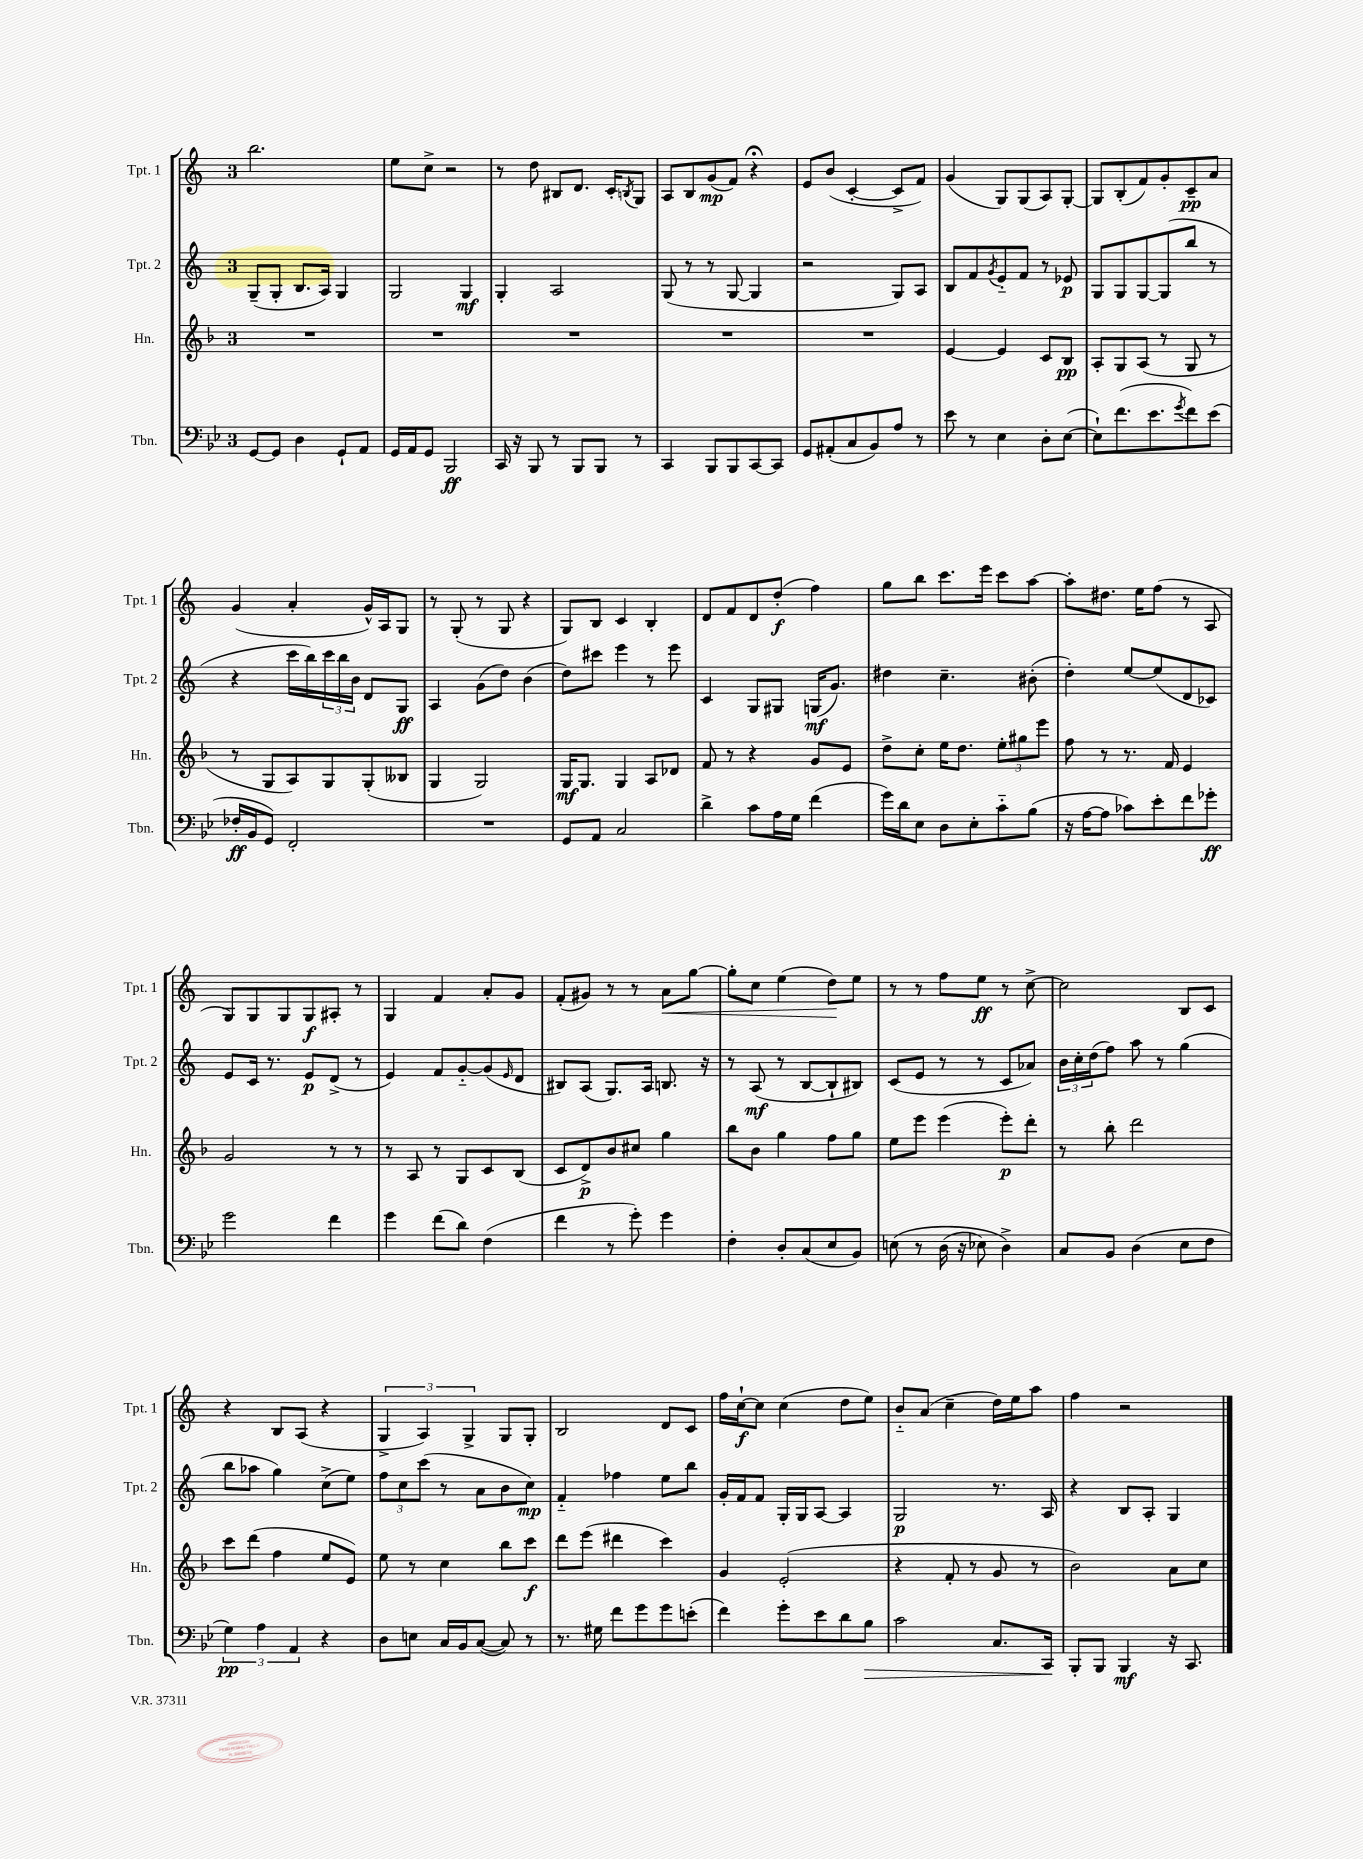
<<
\new StaffGroup <<
\new Staff = "s0" \with { instrumentName = "Tpt. 1" shortInstrumentName = "Tpt. 1" } {
    \clef treble \key c \major \once \override Staff.TimeSignature.style = #'single-digit \time 3/4
    b''2. |
    e''8 c''8-> r2 |
    r8 d''8 bis8 d'8. c'16-. \acciaccatura { b8 } g8 |
    a8 b8 g'8\mp( f'8) r4\fermata |
    e'8 b'8( c'4~-. c'8-> f'8) |
    g'4( g8) g8( a8) g8~-. |
    g8 b8-.( f'8) g'8-. c'8--\pp a'8 |
    g'4( a'4-. g'16-^) a16 g8 |
    r8 g8-.( r8 g8 r4 |
    g8) b8 c'4 b4-. |
    d'8 f'8 d'8 d''8-.\f( f''4) |
    g''8 b''8 c'''8. e'''16 c'''8 a''8~ |
    a''8-. dis''8. e''16 f''8( r8 a8 |
    g8) g8 g8 g8\f ais8-. r8 |
    g4 f'4 a'8-. g'8 |
    f'8-.( gis'8) r8 r8 a'8\< g''8~ |
    g''8-. c''8 e''4( d''8\!) e''8 |
    r8 r8 f''8 e''8\ff r8 c''8~-> |
    c''2 b8 c'8 |
    r4 b8 a8( r4 |
    \tuplet 3/2 { g4-> a4) g4-> } g8 g8-. |
    b2 d'8 c'8 |
    f''16 c''16~-!\f c''8 c''4( d''8 e''8) |
    b'8-_ a'8( c''4-- d''16) e''16 a''8 |
    f''4 r2 \bar "|." |
}
\new Staff = "s1" \with { instrumentName = "Tpt. 2" shortInstrumentName = "Tpt. 2" } {
    \clef treble \key c \major \once \override Staff.TimeSignature.style = #'single-digit \time 3/4
    g8--( g8-. b8. a16) g4 |
    g2 g4\mf |
    g4-. a2 |
    g8( r8 r8 g8~ g4 |
    r2 g8) a8 |
    b8 f'8 \acciaccatura { g'8 } e'8-_ f'8 r8 ees'8\p |
    g8 g8 g8~ g8( b''8 r8 |
    r4 c'''16 b''16) \tuplet 3/2 { c'''16 b''16 b'16 } d'8 g8\ff |
    a4 g'8( d''8) b'4( |
    d''8) cis'''8 e'''4 r8 e'''8 |
    c'4 g8 gis8 g16\mf( g'8.) |
    dis''4 c''4.-- bis'8-.( |
    d''4-.) e''8~ e''8( d'8 ces'8) |
    e'8 c'16 r8. e'8\p d'8->( r8 |
    e'4) f'8 g'8~-_ g'8( \grace { e'16 } d'8 |
    bis8) a8( g8.) a16 b8. r16 |
    r8 a8\mf( r8 b8~ b8-! bis8) |
    c'8( e'8 r8 r8 c'8 aes'8) |
    \tuplet 3/2 { b'16 c''16-. d''16( } f''8) a''8 r8 g''4( |
    b''8 aes''8 g''4) c''8->( e''8) |
    \tuplet 3/2 { f''8 c''8 c'''8( } r8 a'8 b'8 c''8\mp) |
    f'4-_ fes''4 e''8 b''8 |
    g'16-. f'16 f'8 g16-. g16 a8~ a4 |
    g2\p r8. a16 |
    r4 b8 a8-. g4 \bar "|." |
}
\new Staff = "s2" \with { instrumentName = "Hn." shortInstrumentName = "Hn." } {
    \clef treble \key f \major \once \override Staff.TimeSignature.style = #'single-digit \time 3/4
    R2. |
    R2. |
    R2. |
    R2. |
    R2. |
    e'4~ e'4 c'8 bes8\pp |
    a8-. g8 a8( r8 g8 r8 |
    r8 g8 a8) g8 g8-.( beses8 |
    g4 g2) |
    g16\mf g8. g4 a8 des'8 |
    f'8 r8 r4 g'8 e'8 |
    d''8-> c''8-. e''16 d''8. \tuplet 3/2 { e''8-. gis''8 e'''8 } |
    f''8 r8 r8. f'16 e'4 |
    g'2 r8 r8 |
    r8 a8 r8 g8 c'8 bes8( |
    c'8 d'8->\p) bes'8 cis''8 g''4 |
    bes''8 bes'8 g''4 f''8 g''8 |
    e''8 e'''8 e'''4( e'''8-.\p) d'''8-. |
    r8 bes''8-. d'''2 |
    c'''8 d'''8( f''4 e''8 e'8) |
    e''8 r8 c''4 bes''8 c'''8\f |
    d'''8 e'''8( dis'''4 c'''4) |
    g'4 e'2-.( |
    r4 f'8-. r8 g'8 r8 |
    bes'2) a'8 c''8 \bar "|." |
}
\new Staff = "s3" \with { instrumentName = "Tbn." shortInstrumentName = "Tbn." } {
    \clef bass \key bes \major \once \override Staff.TimeSignature.style = #'single-digit \time 3/4
    g,8~ g,8 d4 g,8-! a,8 |
    g,16 a,16 g,8 bes,,2\ff |
    c,16 r16 bes,,8 r8 bes,,8 bes,,8 r8 |
    c,4 bes,,8 bes,,8 c,8~ c,8 |
    g,8 ais,8-.( c8 bes,8) a8 r8 |
    ees'8 r8 ees4 d8-. ees8~( |
    ees8-!) f'8.( ees'8. \acciaccatura { g'8 } f'8) ees'8( |
    fes16-.\ff bes,16 g,8) f,2-. |
    R2. |
    g,8 a,8 c2 |
    d'4-> c'8 a16 g16 f'4( |
    g'16) d'16 ees8 d8 ees8-. c'8-_ bes8( |
    r16 a16~ a8 ces'8) ees'8-. f'8 ges'8-.\ff |
    g'2 f'4 |
    g'4 f'8( d'8) f4( |
    f'4 r8 g'8-.) g'4 |
    f4-. d8-. c8( ees8 bes,8) |
    e8\( r8 d16( r16 ees8) d4->\) |
    c8 bes,8 d4( ees8 f8 |
    \tuplet 3/2 { g4\pp) a4 a,4 } r4 |
    d8 e8 c16 bes,16 c8~( c8) r8 |
    r8. gis16 f'8 g'8 g'8 e'8-.( |
    f'4) g'8-. ees'8 d'8 bes8\> |
    c'2 c8. c,16\! |
    bes,,8-. bes,,8 bes,,4\mf r16 c,8. \bar "|." |
}
>>
>>
\layout { \context { \Score \remove "Bar_number_engraver" } }
